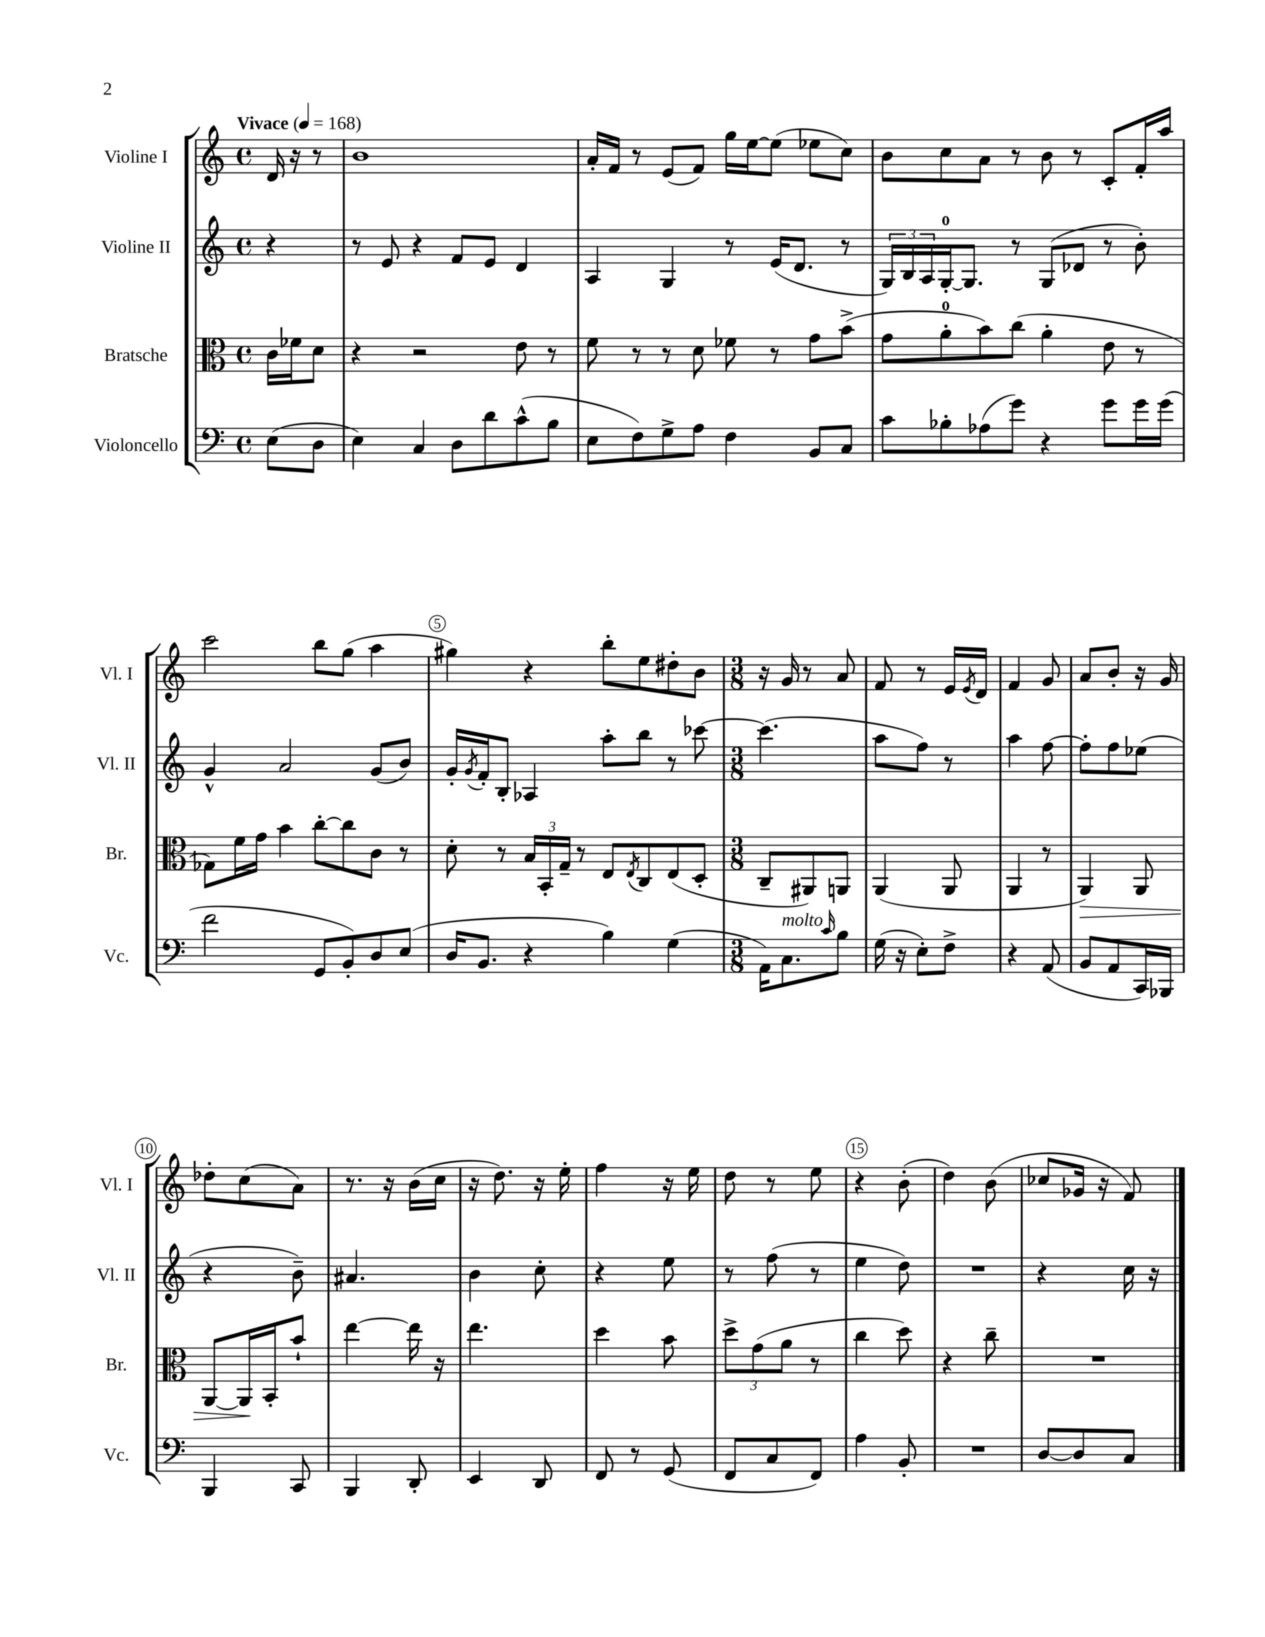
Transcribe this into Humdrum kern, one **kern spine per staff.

**kern	**kern	**kern	**kern
*staff4	*staff3	*staff2	*staff1
*clefF4	*clefC3	*clefG2	*clefG2
*k[]	*k[]	*k[]	*k[]
*M4/4	*M4/4	*M4/4	*M4/4
*met(c)	*met(c)	*met(c)	*met(c)
*MM168	*MM168	*MM168	*MM168
(8E	16c	4r	16d
.	16f-	.	16r
8D	8d	.	8r
=	=	=	=
4E)	4r	8r	1b
.	.	8e	.
4C	2r	4r	.
8D	.	8f	.
8d	.	8e	.
(8c^^	8e	4d	.
8B	8r	.	.
=	=	=	=
8E	8f	4A	16a'
.	.	.	16f
8F)	8r	.	8r
8G^	8r	4G	(8e
8A	8d	.	8f)
4F	8f-	8r	16gg
.	.	.	[16ee
.	8r	(16e	(8ee]
.	.	8.d	.
8BB	8g	.	8ee-
8C	(8b^	8r	8cc)
=	=	=	=
8c	8g	24G)	8b
.	.	24B	.
.	.	24A	.
8B-'	8a'	[16G'	8cc
.	.	8.G]	.
(8A-	8b)	.	8a
8g)	(8cc	8r	8r
4r	4a'	(8G	8b
.	.	8d-	8r
8g	8e	8r	8c'
16g	8r	8b')	16f'
(16g	.	.	16aa
=	=	=	=
2f	8G-)	4g^^	2ccc
.	16f	.	.
.	16g	.	.
.	4b	2a	.
8GG	[8cc'	.	8bb
8BB')	8cc]	.	(8gg
8D	8c	(8g	4aa
(8E	8r	8b)	.
=	=	=	=
16D	8d'	16g'	4gg#)
.	.	8qg	.
8.BB	.	16f'	.
.	8r	8B'	.
4r	24B	4A-	4r
.	24BB'	.	.
.	24G~	.	.
.	8r	.	.
4B)	8E	8aa'	8bb'
.	8qE	.	.
.	8C	8bb	8ee
(4G	(8E	8r	8dd#'
.	8D'	[8ccc-	8b
=	=	=	=
*M3/8	*M3/8	*M3/8	*M3/8
16AA)	8C~	(4.ccc-]	16r
8.C	.	.	16g
.	8AA#)	.	8r
16qqc	.	.	.
8B	8AA	.	8a
=	=	=	=
(16G	(4AA	8aa	8f
16r	.	.	.
8E')	.	8ff)	8r
8F^	8AA	8r	16e
.	.	.	8qe
.	.	.	16d
=	=	=	=
4r	4AA	4aa	4f
(8AA	8r	[8ff	8g
=	=	=	=
8BB	4AA)	8ff']	8a
8AA	.	8ff	8b'
16CC)	8AA	(8ee-	16r
16BBB-	.	.	16g
=	=	=	=
4BBB	[8AA	4r	8dd-'
.	16AA]	.	(8cc
.	16BB'	.	.
8CC	8b`	8b~)	8a)
=	=	=	=
4BBB	[4ee	4.a#	8.r
.	.	.	16r
8DD'	16ee]	.	(16b
.	16r	.	16cc
=	=	=	=
4EE	4.ee	4b	16r
.	.	.	8.dd)
8DD	.	8cc'	16r
.	.	.	16ee'
=	=	=	=
8FF	4dd	4r	4ff
8r	.	.	.
(8GG	8b	8ee	16r
.	.	.	16ee
=	=	=	=
8FF	12dd^	8r	8dd
.	(12g	.	.
8C	.	(8ff	8r
.	12a	.	.
8FF)	8r	8r	8ee
=	=	=	=
4A	4cc	4ee	4r
8BB'	8dd)	8dd)	(8b'
=	=	=	=
4.r	4r	4.r	4dd)
.	8cc~	.	(8b
=	=	=	=
[8D	4.r	4r	8cc-
8D]	.	.	16g-
.	.	.	16r
8C	.	16cc	8f)
.	.	16r	.
==	==	==	==
*-	*-	*-	*-
